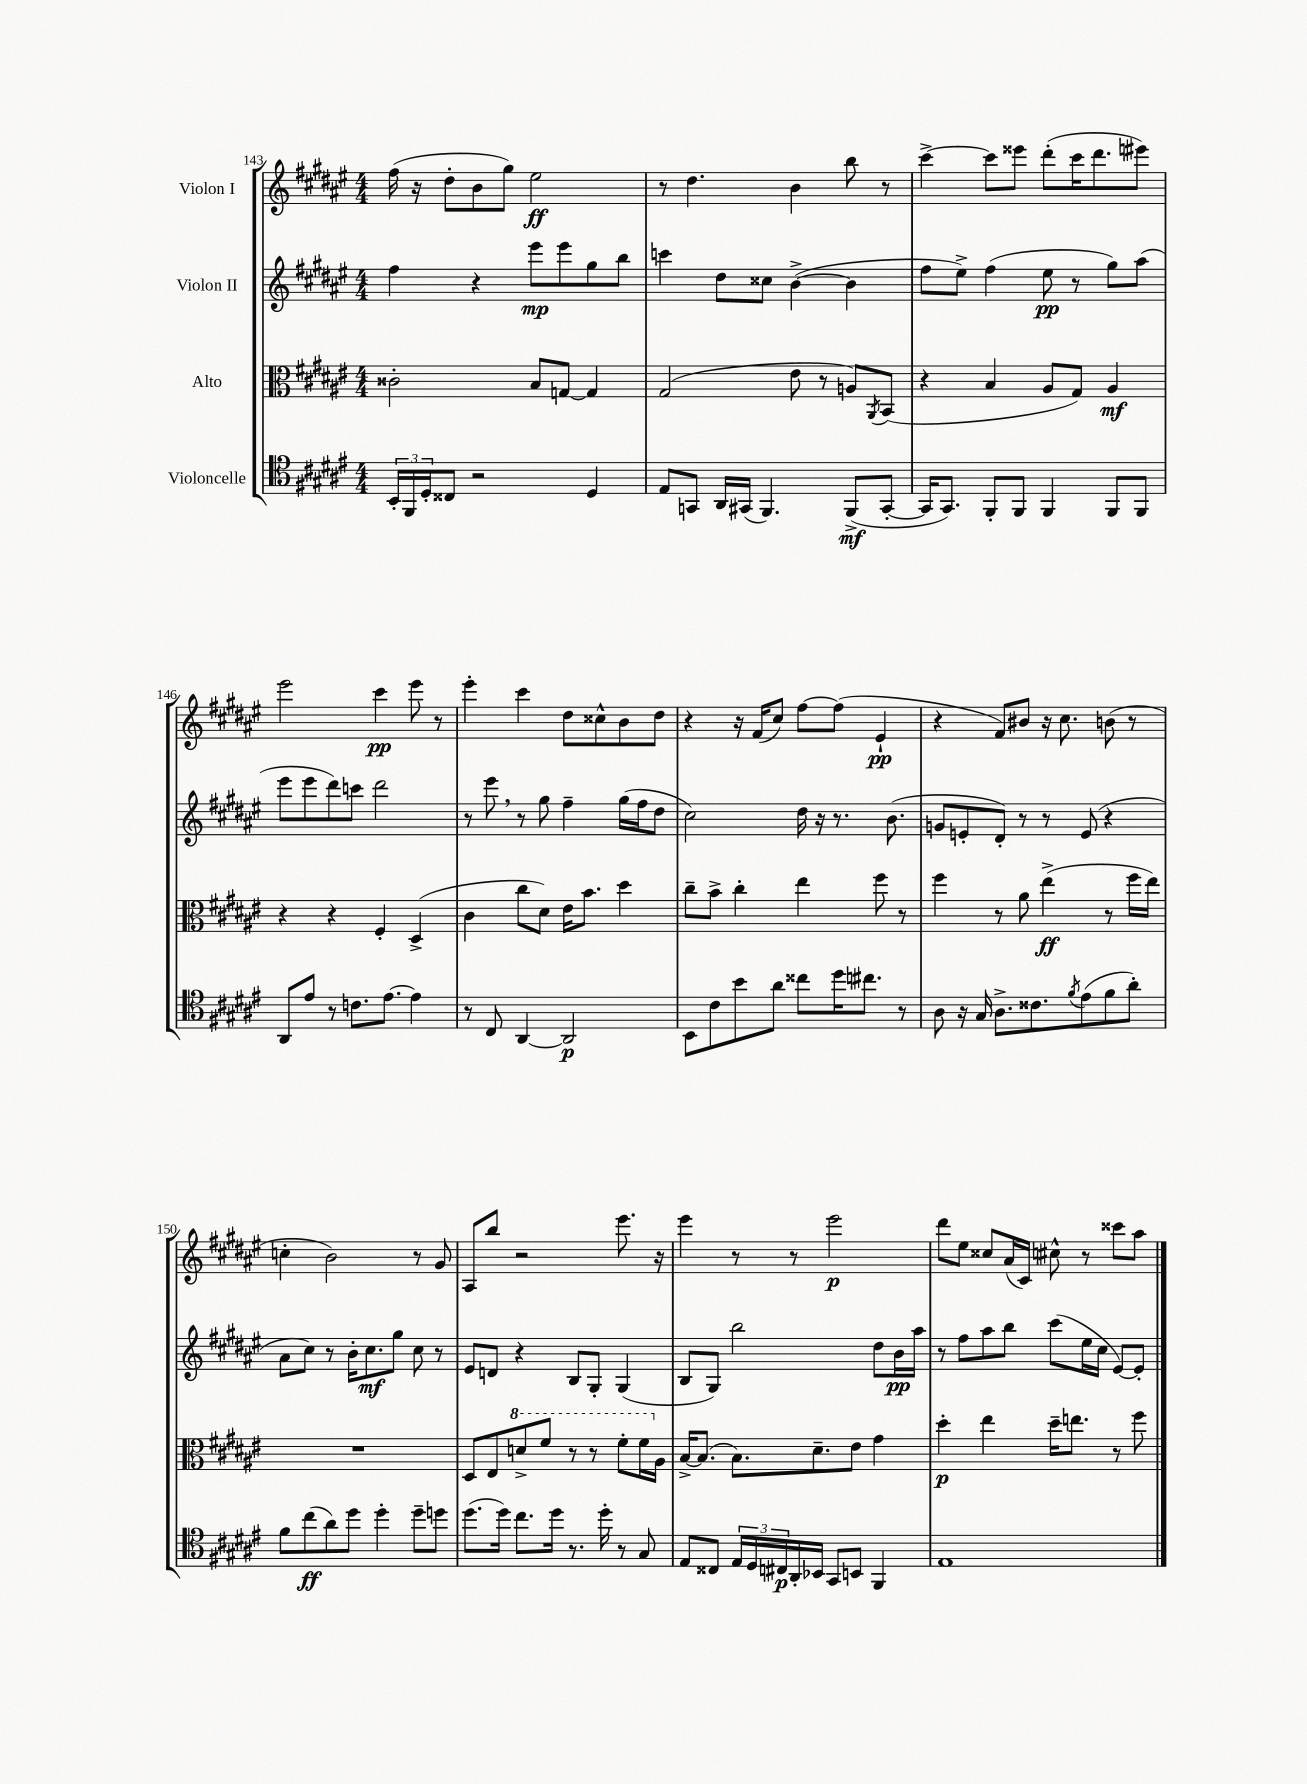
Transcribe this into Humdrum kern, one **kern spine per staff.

**kern	**kern	**kern	**kern
*staff4	*staff3	*staff2	*staff1
*clefC4	*clefC3	*clefG2	*clefG2
*k[f#c#g#d#a#e#]	*k[f#c#g#d#a#e#]	*k[f#c#g#d#a#e#]	*k[f#c#g#d#a#e#]
*M4/4	*M4/4	*M4/4	*M4/4
24BB'	2c##'	4ff#	(16ff#
24FF#	.	.	.
.	.	.	16r
24D#'	.	.	.
8C##	.	.	8dd#'
2r	.	4r	8b
.	.	.	8gg#)
.	8B	8eee#	2ee#
.	[8G	8eee#	.
4D#	4G]	8gg#	.
.	.	8bb	.
=	=	=	=
8E#	(2G#	4ccc	8r
8GG	.	.	4.dd#
16AA#	.	8dd#	.
(16GG#	.	.	.
4.FF#)	.	8cc##	.
.	8e#	([4b^	4b
.	8r	.	.
(8FF#^	8A)	4b]	8bb
.	8qAA#	.	.
[8GG#'	(8BB	.	8r
=	=	=	=
16GG#]	4r	8ff#	[4ccc#^
8.GG#)	.	.	.
.	.	8ee#^)	.
8FF#'	4B	(4ff#	8ccc#]
8FF#	.	.	8eee##
4FF#	8A#	8ee#	(8ddd#'
.	8G#)	8r	16ccc#
.	.	.	8.ddd#
8FF#	4A#	8gg#)	.
8FF#	.	(8aa#	8eee#)
=	=	=	=
8AA#	4r	8eee#	2eee#
8e#	.	8eee#	.
8r	4r	8ddd#)	.
8.c	.	8ccc	.
.	4F#'	2ddd#	4ccc#
[8.e#	.	.	.
4e#]	(4D#^	.	8eee#
.	.	.	8r
=	=	=	=
8r	4c#	8r	4eee#'
8C#	.	8eee#	.
[4AA#	8cc#	8r	4ccc#
.	8d#)	8gg#	.
2AA#]	16e#	4ff#~	8dd#
.	8.b	.	.
.	.	.	8cc##^^
.	4dd#	(16gg#	8b
.	.	16ff#	.
.	.	8dd#	8dd#
=	=	=	=
8BB	8cc#~	2cc#)	4r
8c#	8b^	.	.
8b	4cc#'	.	16r
.	.	.	(16f#
8a#	.	.	8cc#)
8cc##	4ee#	16dd#	[8ff#
.	.	16r	.
16dd#	.	8.r	(8ff#]
8.cc#	.	.	.
.	8ff#	.	4e#`
.	.	(8.b	.
8r	8r	.	.
=	=	=	=
8A#	4ff#	8g	4r
16r	.	8e'	.
16G#	.	.	.
8.A#^	8r	8d#')	8f#)
.	8a#	8r	8b#
8.c##	.	.	.
.	(4ee#^	8r	16r
.	.	.	8.cc#
8qf#	.	.	.
(8e#	.	(8e	.
8f#	8r	4r	(8b
8a#')	16ff#	.	8r
.	16ee#)	.	.
=	=	=	=
8f#	1r	8a#	4cc'
(8cc#	.	8cc#)	.
8a#)	.	8r	2b)
8dd#	.	16b'	.
.	.	8.cc#	.
4dd#'	.	.	.
.	.	8gg#	.
8dd#~	.	8cc#	8r
8dd	.	8r	8g#
=	=	=	=
(8.dd#	8D#	8e#	8A#
.	8E#	8d	8bb
16dd#)	.	.	.
8.cc#	8dd^	4r	2r
.	8ff#	.	.
16dd#	.	.	.
8.r	8r	8B	.
.	8r	8G#'	.
16dd#'	.	.	.
8r	8ff#'	(4G#	8.eee#
8G#	16ff#	.	.
.	16A#	.	16r
=	=	=	=
8E#	[16B^	8B	4eee#
.	(8.B]	.	.
8C##	.	8G#)	.
24E#	8.B)	2bb	8r
24D#	.	.	.
24C#	.	.	.
16AA#'	.	.	8r
16BB-	8.d#~	.	.
8GG#	.	.	2eee#
8BB	8e#	.	.
4FF#	4g#	8dd#	.
.	.	16b	.
.	.	16aa#	.
=	=	=	=
1E#	4dd#'	8r	8ddd#
.	.	8ff#	8ee#
.	4ee#	8aa#	8cc##
.	.	8bb	(16a#
.	.	.	16c#)
.	16dd#~	(8ccc#	8cc#^^
.	8.ee	.	.
.	.	16ee#	8r
.	.	16cc#	.
.	8r	[8e#)	8ccc##
.	8ff#	8e#']	8aa#
==	==	==	==
*-	*-	*-	*-
